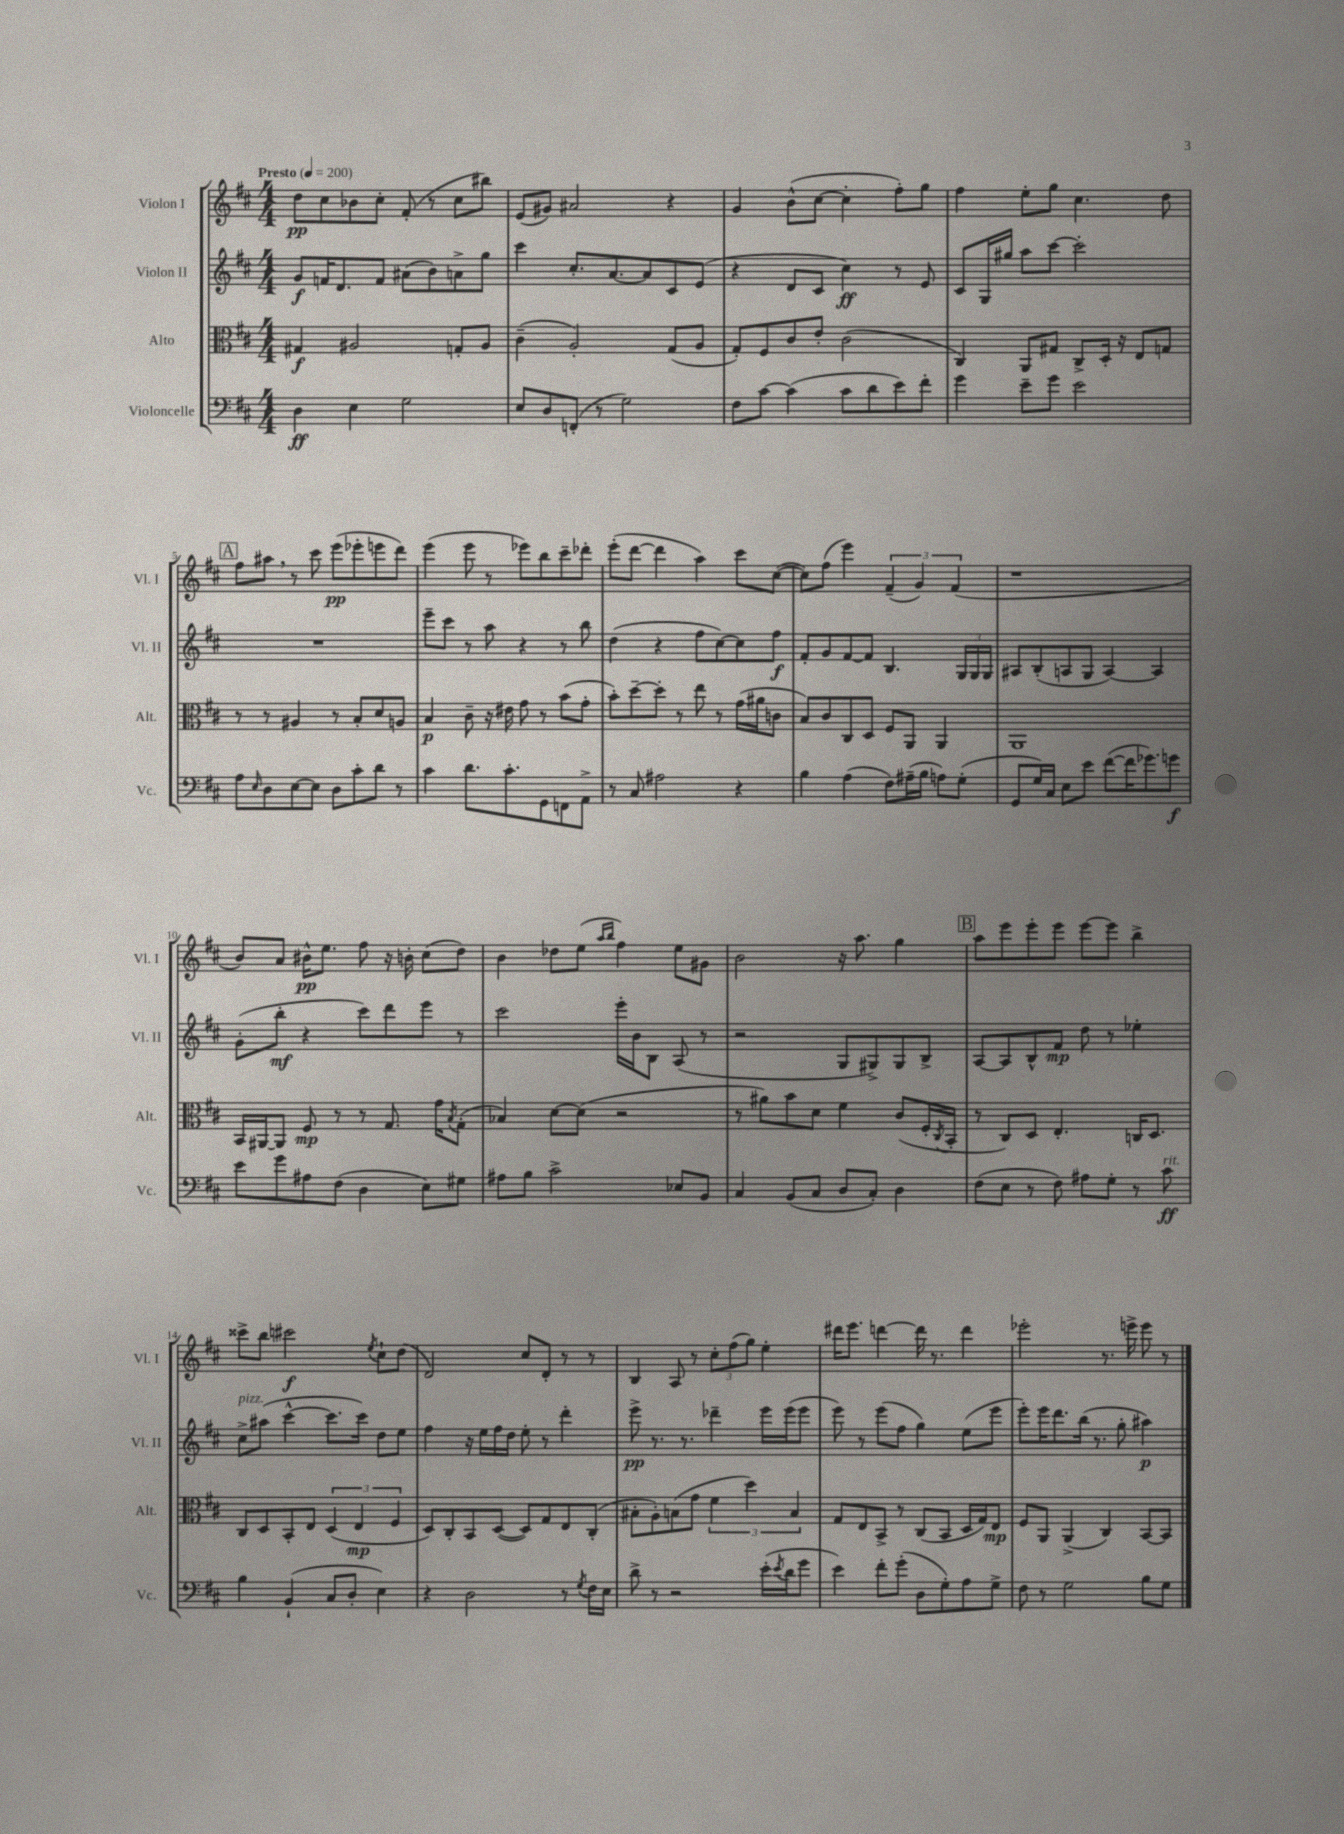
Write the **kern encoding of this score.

**kern	**kern	**kern	**kern
*staff4	*staff3	*staff2	*staff1
*clefF4	*clefC3	*clefG2	*clefG2
*k[f#c#]	*k[f#c#]	*k[f#c#]	*k[f#c#]
*M4/4	*M4/4	*M4/4	*M4/4
*MM200	*MM200	*MM200	*MM200
4D	4G#	8g	8dd
.	.	16f	8cc#
.	.	8.d	.
4E	2A#	.	8b-
.	.	8f	8cc#'
2G	.	(8a#	(8f#'
.	.	8b)	8r
.	8G'	8a^	8cc#
.	8A#	8gg	8bb#)
=	=	=	=
8E	(4c#~	4ccc#	(8e
8D	.	.	8g#)
(8FF'	2A')	8.cc#'	2a#
8r	.	.	.
.	.	[8.a	.
2G)	.	.	.
.	.	8a]	.
.	(8G	8c#	4r
.	8A	(8e	.
=	=	=	=
8F#	8G')	4r	4g
[8c#	8F#	.	.
(4c#]	8c#	8d	(8b^^
.	8e'	8c#	[8cc#
8c#	(2c#	4cc#)	4cc#']
8d	.	.	.
8e)	.	8r	8ff#')
8f#'	.	8e	8gg
=	=	=	=
4g	4C#)	8c#	4ff#
.	.	16G	.
.	.	16gg#	.
8e~	8AA	8aa	8ee'
8g	8G#	[8ccc#	8gg
2e	8C#^	2ccc#']	4.cc#
.	16D'	.	.
.	16r	.	.
.	8E	.	.
.	8G	.	8dd
=	=	=	=
8A	8r	1r	8ff#
16qqE	.	.	.
8D	8r	.	8aa#
[8E	4A#	.	8r
8E]	.	.	8ccc#
8D	8r	.	(8eee
8c#'	8B'	.	8eee-'
8d	8d	.	8eee
8r	8A	.	8ddd)
=	=	=	=
4c#	4B	8eee~	(4eee
.	.	8ccc#	.
8.d	8c#~	8r	8eee
.	16r	8aa	8r
8.c#'	16e#	.	.
.	8g	4r	8eee-)
8GG	8r	.	8bb
8FF	(8b	8r	8ccc#~
8AA^	8g'	8bb	8ddd-'
=	=	=	=
8r	8b')	(4dd	(8eee'
8C#	[8dd~	.	[8ddd
2A#	8dd']	4r	4ddd]
.	8r	.	.
.	8ee	8ff#	4aa)
.	8r	[8cc#)	.
4r	(16g	8cc#]	8ccc#
.	16a#	.	.
.	8c	8ff#	([8cc#
=	=	=	=
4B	8B)	8f#'	8cc#])
.	8c#	8g	(8ff#
(4A	8C#	[8f#	4eee)
.	8D	8f#]	.
8F#)	8F#	4.B	(6f#~
(16A#~	8AA	.	.
.	.	.	6g)
16B	.	.	.
8A)	4AA	.	.
.	.	.	(6f#
(8G'	.	24G	.
.	.	24G	.
.	.	24G	.
=	=	=	=
8GG	1AA	8A#	1r
16G)	.	(8B'	.
16C#	.	.	.
8E	.	8A	.
8e	.	8G	.
([8f#	.	[4A)	.
16f#]	.	.	.
8.g-)	.	.	.
.	.	4A]	.
8g	.	.	.
=	=	=	=
8e	16BB	(8g'	8b)
.	[16AA#	.	.
8g	8AA#]	8bb'	8a
8A#	8F#	4r	16b#^^
.	.	.	8.ee
(8F#	8r	.	.
4D	8r	8ccc#)	8ff#
.	8.G	8ddd	16r
.	.	.	16b'
8E)	.	8eee	(8cc#
.	16g	.	.
.	8qB	.	.
8G#	(8G'	8r	8dd)
=	=	=	=
8A#	4B-)	2ccc#	4b
8B	.	.	.
2c#^	[8d	.	8dd-
.	(8d]	.	(8ee
.	.	.	16qqaa
.	.	.	16qqbb
.	2r	16eee'	4ff#)
.	.	16b	.
.	.	8B	.
8E-	.	(8A	8ee
8BB	.	8r	8g#
=	=	=	=
4C#	8r	2r	2b
.	8a#)	.	.
(8BB	8b	.	.
8C#	8d	.	.
8D	4f#	8G	16r
.	.	.	8.aa
8C#')	.	8G#^)	.
4D	(8c#	8G#	4gg
.	16F#'	8B^	.
.	8qC#	.	.
.	16BB'	.	.
=	=	=	=
(8F#	8r	[8A	8aa
8E	8C#)	8A]	8eee
8r	8D	8B^^	8eee'
8F#)	4.E'	8f#	8eee
8A#	.	8dd	[8eee
8G'	.	8r	8eee]
8r	16C	4ee-'	4bb^
.	8.D	.	.
8c#	.	.	.
=	=	=	=
4B	8C#	8cc#^	8ccc##^
.	8D	(8aa#	8bb
(4BB`	8BB'	[4ccc#^^	2ccc#
.	8E	.	.
8C#	(6D	8.ccc#]	.
8D'	.	.	.
.	6E	.	.
.	.	16ccc#)	.
.	.	.	8qee
4E)	.	8dd	8cc#`
.	6F#	.	.
.	.	8ee	(8dd
=	=	=	=
4r	8D)	4ff#	2d)
.	8C#'	.	.
2D	8BB	16r	.
.	.	16ee	.
.	([8D	16ff#	.
.	.	16dd	.
.	8D])	8ee'	8cc#
.	8G	8r	8d'
8r	8E	4ddd'	8r
8qG	.	.	.
16F#	(8C#'	.	8r
16E	.	.	.
=	=	=	=
8d^	8B#'	8eee^	4B
8r	8A')	8.r	.
2r	(8B	.	8A
.	.	8.r	.
.	8g	.	8r
.	6f#	4ddd-~	12cc#'
.	.	.	(12ff#
.	6dd)	.	12gg)
(16e'	.	16eee	4ee'
8qe	.	.	.
16d	.	(16eee	.
.	6B	.	.
8g	.	8eee	.
=	=	=	=
4e)	8G	8eee)	16ddd#
.	.	.	8.eee
.	8E	8r	.
8f#'	8BB^	(8eee	[4ddd
(8g'	8r	8ff#	.
8D	(8C#	4gg)	16ddd]
.	.	.	8.r
8G')	8BB	.	.
8A	16D	(8ee	4ddd
.	16G)	.	.
8G^	8E	8eee	.
=	=	=	=
8F#	8F#	8eee')	2eee-'
8r	8AA	16eee	.
.	.	8.ddd	.
2G	(4AA^	.	.
.	.	(16bb	.
.	.	8.r	.
.	4C#)	.	8.r
.	.	8gg'	.
.	.	.	16eee^
8B	[8BB	4aa#)	8eee
8G	8BB]	.	8r
==	==	==	==
*-	*-	*-	*-
